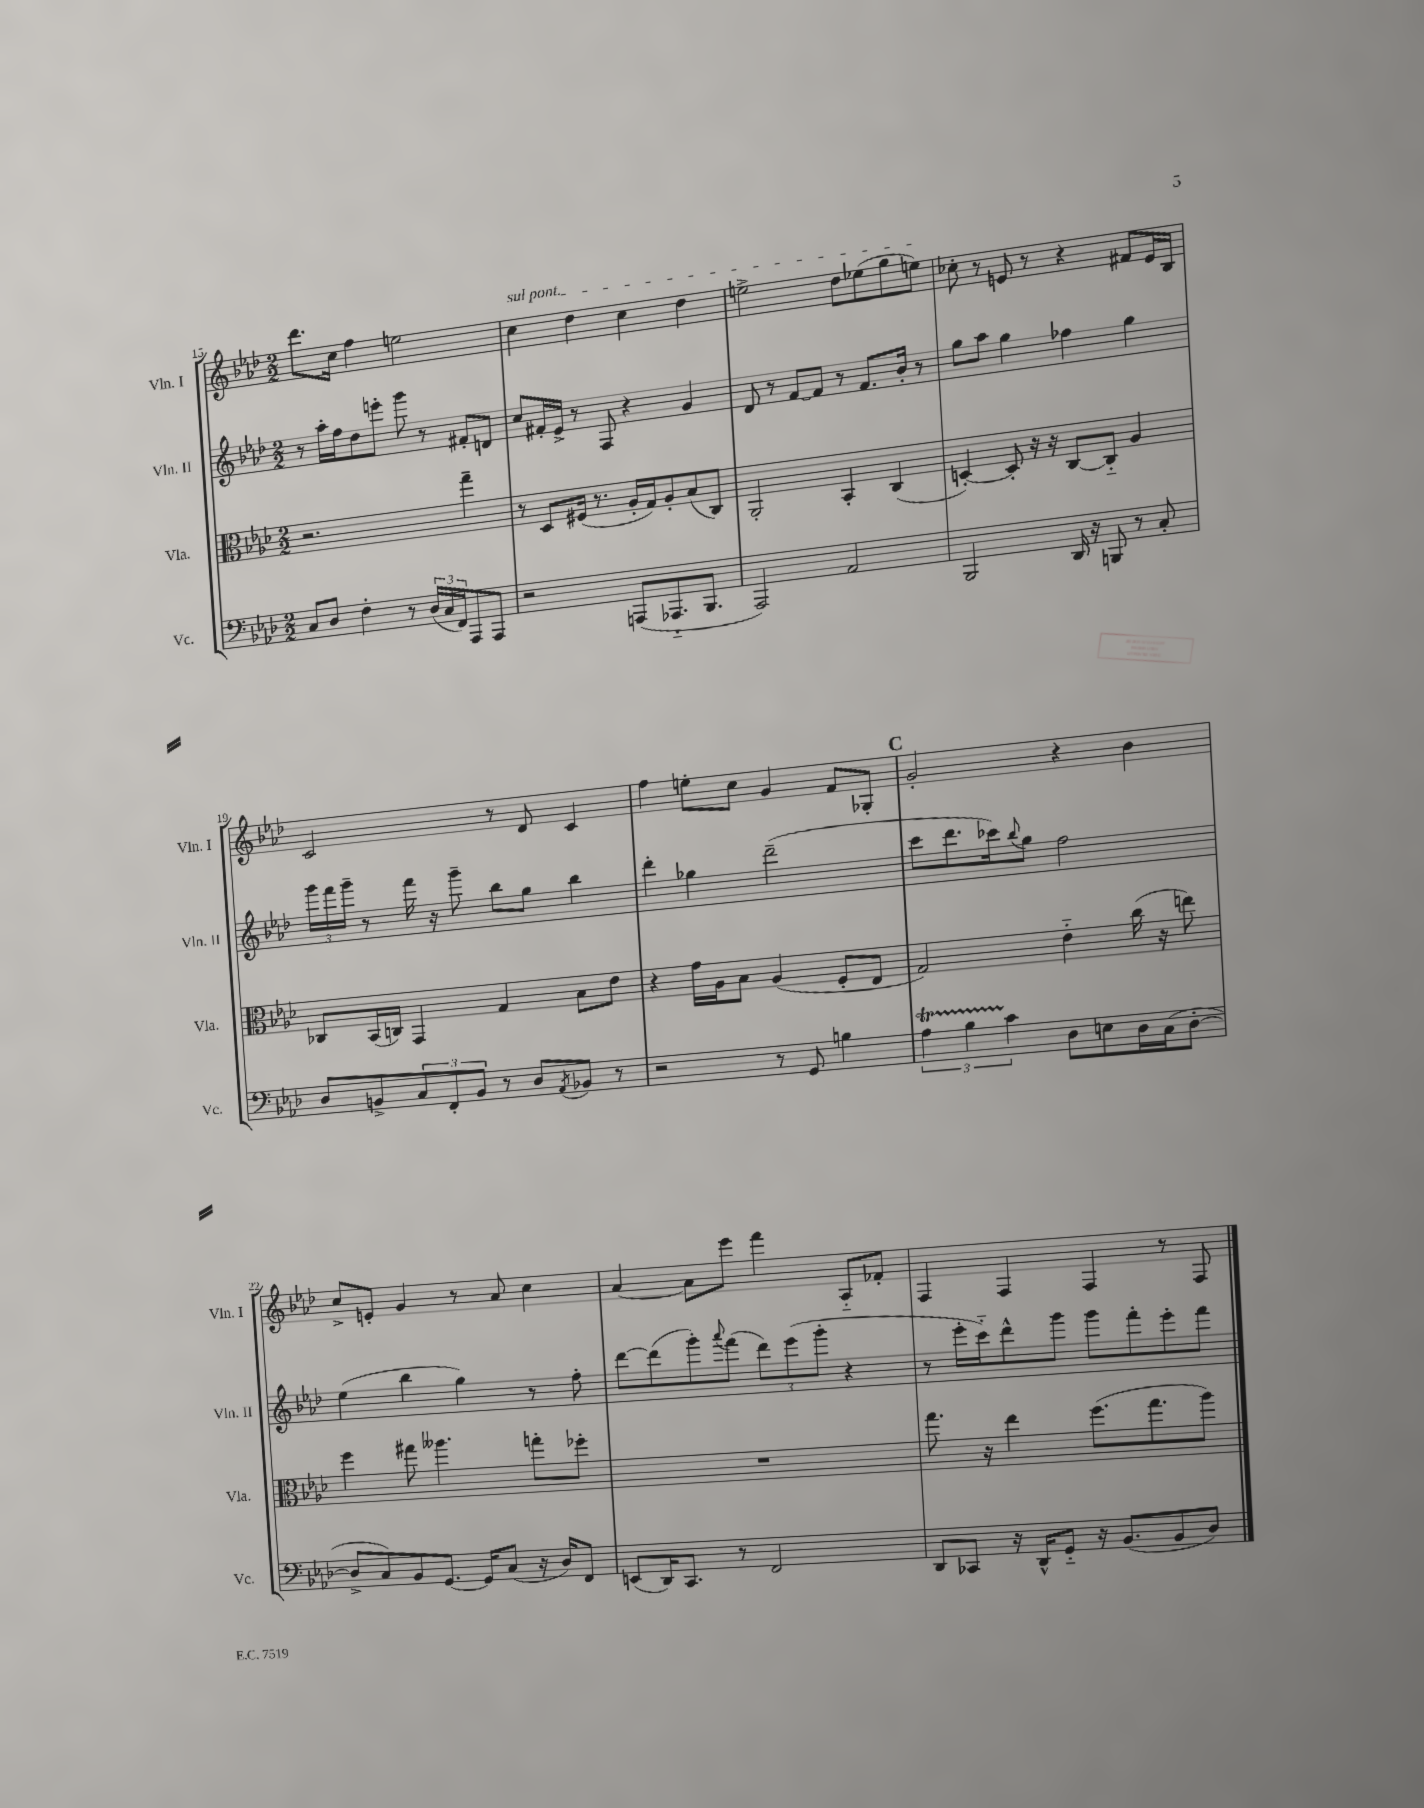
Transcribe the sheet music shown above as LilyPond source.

<<
\new StaffGroup <<
\new Staff = "s0" \with { instrumentName = "Vln. I" shortInstrumentName = "Vln. I" } {
    \clef treble \key aes \major \numericTimeSignature \time 2/2
    des'''8. c''16 f''4 e''2 |
    \once \override TextSpanner.bound-details.left.text = \markup { \italic "sul pont." } c''4\startTextSpan des''4 c''4 des''4 |
    e''2-> des''8 ees''8( g''8 e''8\stopTextSpan) |
    ces''8-. r8 e'8 r8 r4 fis'8 e'16 bes16 |
    c'2 r8 des'8 c'4 |
    f''4 e''8-. c''8 g'4 f'8 ges8-. |
    \mark \markup { \bold "C" } g'2-. r4 bes'4 |
    c''8-> e'8-. g'4 r8 aes'8 c''4 |
    aes'4~ aes'8 ees'''8 f'''4 aes8-_ fes'8-. |
    f4 f4 f4 r8 f8 \bar "|." |
}
\new Staff = "s1" \with { instrumentName = "Vln. II" shortInstrumentName = "Vln. II" } {
    \clef treble \key aes \major \numericTimeSignature \time 2/2
    r8 aes''16-. f''16 des''8 e'''8-. g'''8 r8 fis'8-. d'8 |
    c''8 fis'16-. ees'16-> r8 f8 r4 g'4 |
    des'8 r8 f'8~ f'8 r8 f'8. bes'16-. r8 |
    g''8 aes''8 g''4 fes''4 g''4 |
    \tuplet 3/2 { g'''16 f'''16 g'''16-- } r8 f'''16 r16 g'''8-- bes''8 g''8 bes''4 |
    des'''4-. ges''4 des'''2--( |
    \mark \markup { \bold "C" } c'''8 des'''8. ces'''16) \appoggiatura { bes''8 } g''8 f''2 |
    ees''4( bes''4 g''4) r8 f''8-. |
    des'''8~ des'''8( g'''8-.) \appoggiatura { aes'''8 } f'''8( \tuplet 3/2 { des'''8) ees'''8( g'''8-. } r4 |
    r8 ees'''16-. c'''16-_) des'''8-^ g'''8 g'''8 f'''8-. ees'''8-. f'''8 \bar "|." |
}
\new Staff = "s2" \with { instrumentName = "Vla." shortInstrumentName = "Vla." } {
    \clef alto \key aes \major \numericTimeSignature \time 2/2
    r2. g''4-- |
    r8 des8 fis16( r8. aes16-. g16) aes8-. bes8( c8) |
    aes,2-. bes,4-. c4( |
    d4~-.) d8-. r16 r16 c8~ c8-_ aes4 |
    ces8 bes,16( c16) g,4 g4 bes8 ees'8 |
    r4 g'16 aes16 bes8 aes4( f8-. ees8 |
    \mark \markup { \bold "C" } g2) ees'4-_ c''16( r16 e''8) |
    f''4 gis''8 aeses''4. g''8-. fes''8-. |
    R1 |
    g''8. r16 ees''4 f''8.( g''8. aes''8) \bar "|." |
}
\new Staff = "s3" \with { instrumentName = "Vc." shortInstrumentName = "Vc." } {
    \clef bass \key aes \major \numericTimeSignature \time 2/2
    c8 des8 f4-. r8 \tuplet 3/2 { des16( c16 f,16) } aes,,8 aes,,8 |
    r2 a,,8( aes,,8.-_ bes,,8. |
    aes,,2) aes,2 |
    bes,,2 des,16 r16 b,,8 r8 c8-. |
    des8 b,8-> \tuplet 3/2 { c8 f,8-. b,8 } r8 des8 \acciaccatura { aes,8 } bes,8 r8 |
    r2 r8 g,8 b4 |
    \mark \markup { \bold "C" } \tuplet 3/2 { aes4\startTrillSpan bes4 c'4\stopTrillSpan } des8 e8 des16 c16( des8~-. |
    des8-> c8) bes,8 g,8.~ g,16 c8( r16 des16) f,8 |
    e,8( des,16) c,8. r8 f,2 |
    des,8 ces,8 r16 des,16-^ g,8-_ r16 bes,8.( bes,8 des8) \bar "|." |
}
>>
>>
\layout { \context { \Score currentBarNumber = #15 } }
